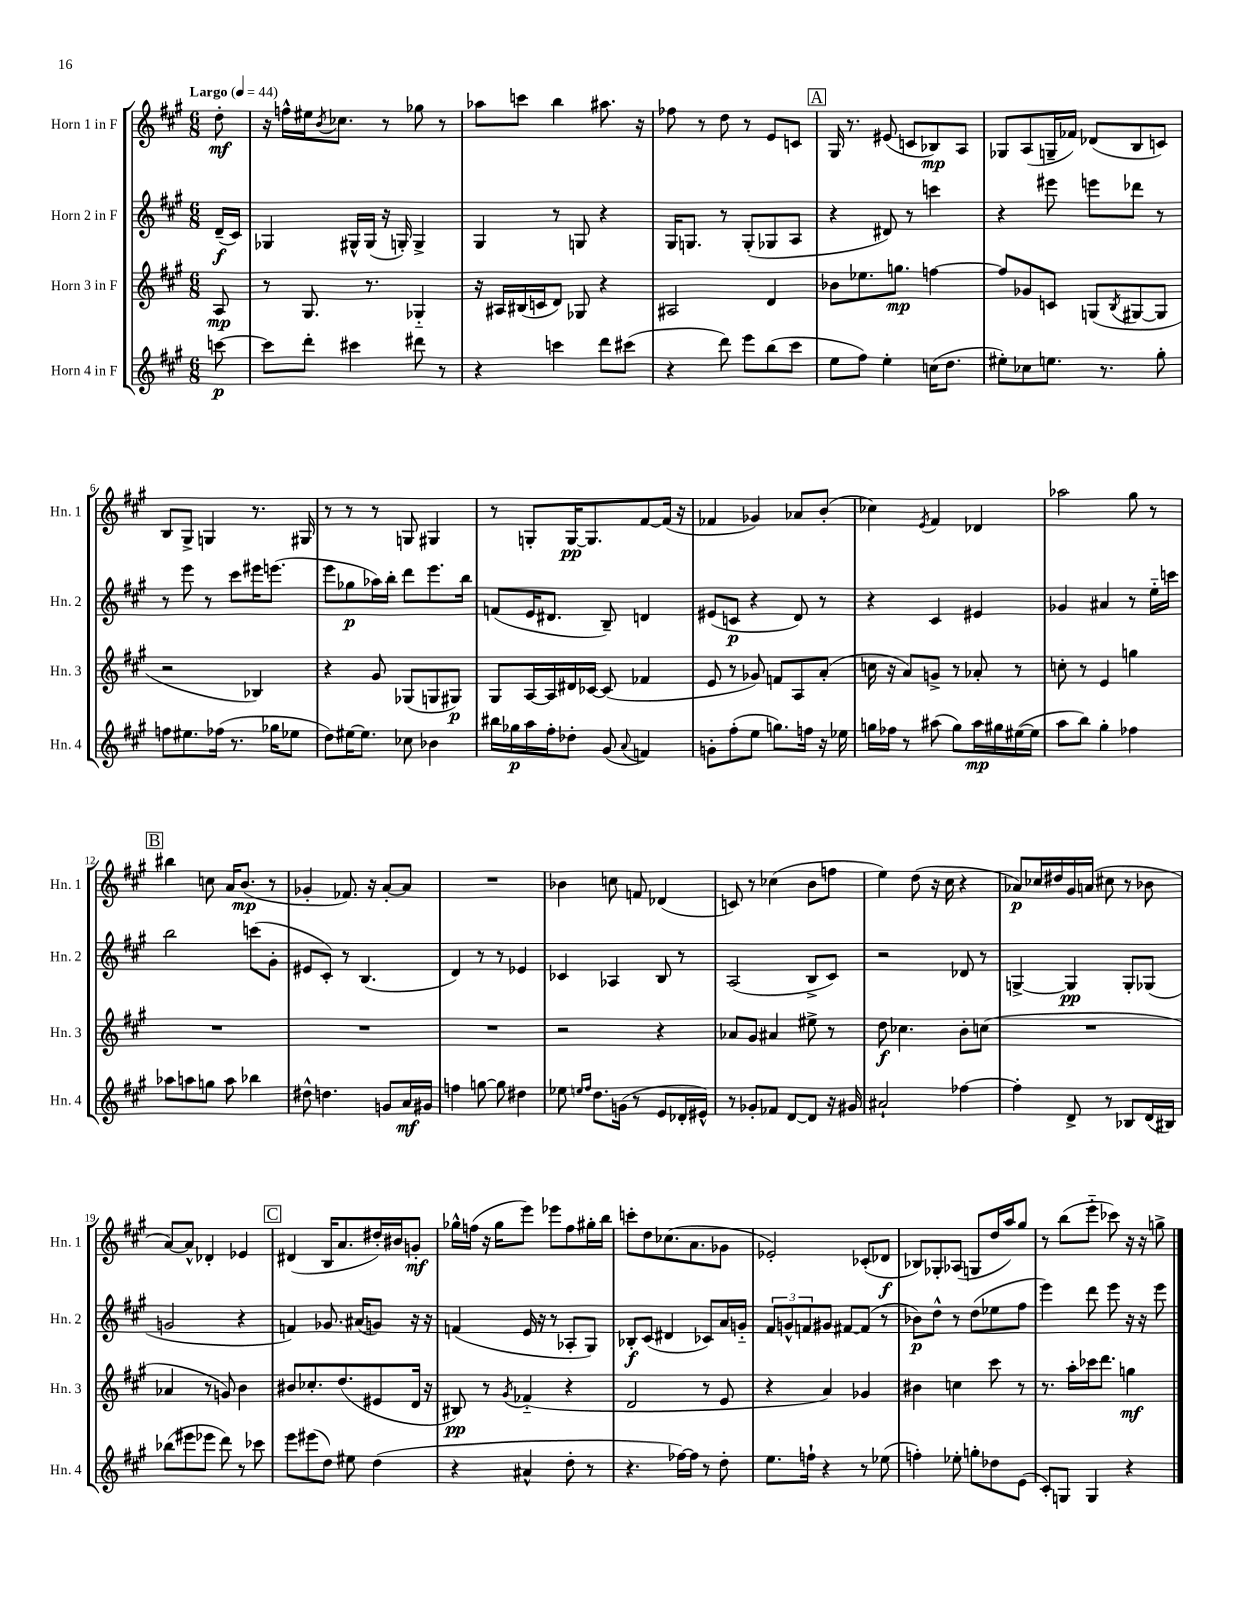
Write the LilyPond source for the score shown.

<<
\new StaffGroup <<
\new Staff = "s0" \with { instrumentName = "Horn 1 in F" shortInstrumentName = "Hn. 1" } {
    \clef treble \key a \major \numericTimeSignature \time 6/8 \partial 8 \tempo "Largo" 4 = 44
    d''8-.\mf |
    r16 f''16-^ eis''16 \acciaccatura { b'8 } ces''8. r8 ges''8 r8 |
    aes''8 c'''8 b''4 ais''8. r16 |
    fes''8 r8 d''8 r8 e'8 c'8 |
    \mark \markup { \box "A" } gis16 r8. eis'8( c'8 bes8\mp) a8 |
    ges8 a8( g16-- fes'16) des'8( b8 c'8) |
    b8 gis8-> g4 r8. gis16 |
    r8 r8 r8 g8 gis4 |
    r8 g8-. g16~\pp g8. fis'8~ fis'16( r16 |
    fes'4 ges'4) aes'8 b'8-.( |
    ces''4) \acciaccatura { e'8 } fis'4 des'4 |
    aes''2 gis''8 r8 |
    \mark \markup { \box "B" } bis''4 c''8 a'16 b'8.\mp( r8 |
    ges'4-. fes'8.) r16 a'8~-. a'8 |
    R2. |
    bes'4 c''8 f'8 des'4( |
    c'8) r8 ces''4( b'8 f''8 |
    e''4) d''8( r16 cis''16 r4 |
    aes'8\p) ces''16 dis''16 gis'16 a'16( cis''8 r8 bes'8 |
    a'8~) a'8-^ des'4-. ees'4 |
    \mark \markup { \box "C" } dis'4( b16 a'8. dis''16-.) bis'16 g'8-.\mf |
    ges''16-^ f''16( r16 ges''16 e'''8) ees'''8 f''8 gis''16-. b''16 |
    c'''8-. d''8 ces''8.( a'8. ges'8 |
    ees'2-.) ces'8-.( des'8\f |
    bes8) ges8-. aes8( g8 d''16 a''16) gis''8 |
    r8 b''8( e'''8-_ ces'''8) r16 r16 g''8-> \bar "|." |
}
\new Staff = "s1" \with { instrumentName = "Horn 2 in F" shortInstrumentName = "Hn. 2" } {
    \clef treble \key a \major \numericTimeSignature \time 6/8 \partial 8
    d'16--\f( cis'16) |
    ges4 gis16-^ gis16( r16 g16-.) g4-> |
    gis4 r8 g8 r4 |
    gis16 g8. r8 g8-.( ges8 a8 |
    \mark \markup { \box "A" } r4 dis'8) r8 c'''4 |
    r4 eis'''8 e'''8 des'''8 r8 |
    r8 e'''8 r8 cis'''8 eis'''16 e'''8.( |
    e'''8 ges''8\p aes''16) b''16-. d'''8 e'''8. b''16 |
    f'8( e'16 dis'8. b8--) d'4 |
    eis'8( c'8\p r4 d'8) r8 |
    r4 cis'4 eis'4 |
    ges'4 ais'4 r8 e''16-_ c'''16 |
    \mark \markup { \box "B" } b''2 c'''8( gis'8-. |
    eis'8 cis'8-.) r8 b4.( |
    d'4) r8 r8 ees'4 |
    ces'4 aes4 b8 r8 |
    a2( b8-> cis'8) |
    r2 des'8 r8 |
    g4~-> g4\pp g8-. ges8( |
    g'2 r4 |
    \mark \markup { \box "C" } f'4) ges'8. ais'16( g'8) r16 r16 |
    f'4( e'16 r16 r8 aes8-. gis8) |
    bes8-.\f cis'8( dis'4 ces'8) a'16 g'16-_ |
    \tuplet 3/2 { fis'8 g'8-^ f'8 } gis'8 fis'8~ fis'8( r8 |
    bes'8\p) d''8-^ r8 d''8( ees''8 fis''8 |
    e'''4) d'''8 e'''8 r16 r16 e'''8 \bar "|." |
}
\new Staff = "s2" \with { instrumentName = "Horn 3 in F" shortInstrumentName = "Hn. 3" } {
    \clef treble \key a \major \numericTimeSignature \time 6/8 \partial 8
    a8\mp |
    r8 gis8. r8. ges4-_ |
    r16 ais16 bis16( c'16 d'8) ges8 r4 |
    ais2 d'4 |
    \mark \markup { \box "A" } bes'8 ees''8. g''8.\mp f''4~ |
    f''8 ges'8 c'8 g8( \acciaccatura { b8 } gis8~ gis8 |
    r2 bes4) |
    r4 gis'8 ges8( g8 gis8\p) |
    gis8 a16~ a16 dis'16 ces'16~ ces'8( fes'4 |
    e'8 r8 ges'8) f'8 a8 a'8-.( |
    c''16 r16 a'8) g'8-> r8 aes'8-. r8 |
    c''8-. r8 e'4 g''4 |
    \mark \markup { \box "B" } R2. |
    R2. |
    R2. |
    r2 r4 |
    aes'8 gis'8 ais'4 eis''8-> r8 |
    d''8\f ces''4. b'8-. c''8( |
    R2. |
    aes'4 r8 g'8) b'4 |
    \mark \markup { \box "C" } bis'8 ces''8.-. d''8.( eis'8 d'16 r16 |
    bis8\pp) r8 \acciaccatura { gis'8 } fes'4-_( r4 |
    d'2 r8 e'8 |
    r4 a'4) ges'4 |
    bis'4 c''4 cis'''8 r8 |
    r8. a''16-. ces'''16 d'''8. g''4\mf \bar "|." |
}
\new Staff = "s3" \with { instrumentName = "Horn 4 in F" shortInstrumentName = "Hn. 4" } {
    \clef treble \key a \major \numericTimeSignature \time 6/8 \partial 8
    c'''8~\p |
    c'''8 d'''8-. cis'''4 dis'''8 r8 |
    r4 c'''4 d'''8 cis'''8( |
    r4 d'''8) e'''8 b''8( cis'''8 |
    \mark \markup { \box "A" } e''8 fis''8) e''4-. c''16( d''8. |
    eis''8-.) ces''8 e''8. r8. gis''8-. |
    f''8 eis''8. fes''16( r8. ges''16 ees''8 |
    d''8) eis''16~ eis''8. ces''8 bes'4 |
    bis''16 ges''16\p a''16 fis''16-. des''8-. gis'8( \appoggiatura { a'8 } f'4) |
    g'8-. fis''8-.( e''8 g''8.) f''16 r16 ees''16 |
    g''16 fes''16 r8 ais''8( g''8) ais''16\mp gis''16 eis''16~( eis''16 |
    a''8 b''8) gis''4-. fes''4 |
    \mark \markup { \box "B" } aes''8 a''8 g''8 a''8 bes''4 |
    dis''8-^ d''4. g'8 a'16\mf gis'16 |
    f''4 g''8~ g''8 dis''4 |
    ees''8 \grace { e''16 fis''16 } d''8. g'16( r8 e'8 des'16-. eis'16-^) |
    r8 ges'8-. fes'8 d'8~ d'8 r16 gis'16 |
    ais'2-! fes''4~ |
    fes''4-. d'8-> r8 bes8 d'16( bis16) |
    bes''8( eis'''8 ees'''8 d'''8) r8 ces'''8 |
    \mark \markup { \box "C" } e'''8 eis'''8( d''8) eis''8 d''4( |
    r4 ais'4-^ d''8-. r8 |
    r4. fes''16~) fes''16 r8 d''8-. |
    e''8. f''16-! r4 r8 ees''8( |
    f''4-.) ees''8-. g''8-. des''8 e'8( |
    cis'8-.) g8 g4 r4 \bar "|." |
}
>>
>>
